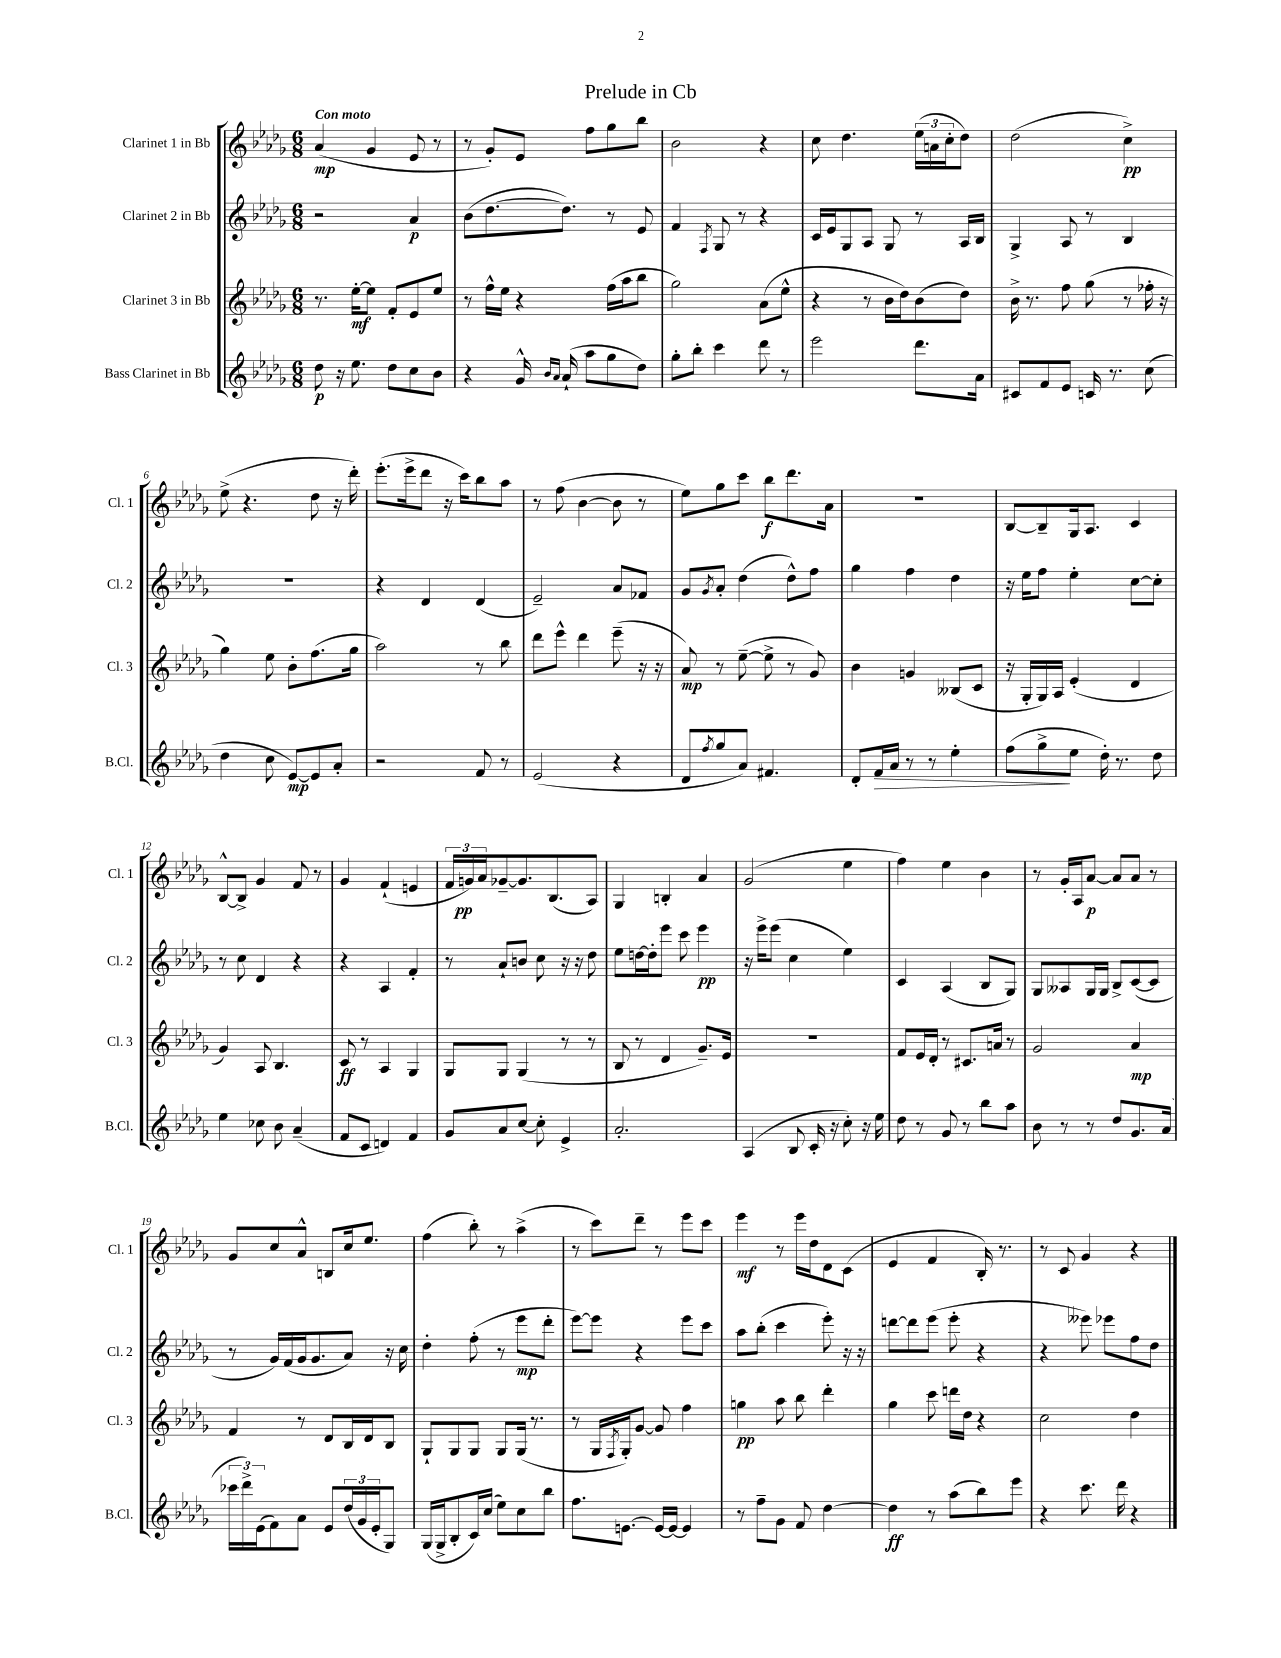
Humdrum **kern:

**kern	**kern	**kern	**kern
*staff4	*staff3	*staff2	*staff1
*clefG2	*clefG2	*clefG2	*clefG2
*k[b-e-a-d-g-]	*k[b-e-a-d-g-]	*k[b-e-a-d-g-]	*k[b-e-a-d-g-]
*M6/8	*M6/8	*M6/8	*M6/8
8dd-	8.r	2r	(4a-
16r	.	.	.
8.ee-	[16ee-'	.	.
.	8ee-]	.	4g-
8dd-	8f'	.	.
8cc	8e-	4a-	8e-
8b-	8ee-	.	8r
=	=	=	=
4r	8r	(8b-	8r
.	16ff^^	[8.dd-	8g-')
.	16ee-	.	.
16g-^^	4r	.	8e-
16qqb-	.	.	.
16qqa-	.	.	.
(16a-`	.	8.dd-])	.
8aa-	.	.	8ff
8gg-	(16ff	8r	8gg-
.	16aa-	.	.
8dd-)	8bb-	8e-	8bb-
=	=	=	=
8gg-'	2gg-)	4f	2b-
8bb-'	.	.	.
.	.	8qF	.
4ccc	.	8G-	.
.	.	8r	.
8ddd-	(8a-	4r	4r
8r	8ee-^^	.	.
=	=	=	=
2eee-	4r	16c	8cc
.	.	16e-	.
.	.	8G-	4.dd-
.	8r	8A-	.
.	16b-	8G-	.
.	16dd-)	.	.
8.ddd-	(8b-	8r	(24ee-
.	.	.	24a
.	.	.	24cc'
.	8dd-)	16A-	8dd-)
16a-	.	16B-	.
=	=	=	=
8c#	16b-^	4G-^	(2dd-
.	8.r	.	.
8f	.	.	.
8e-	8ff	8A-	.
16c	(8gg-	8r	.
8.r	.	.	.
.	8r	4B-	4cc^)
(8cc	16ff-'	.	.
.	16r	.	.
=	=	=	=
4dd-	4gg-)	2.r	(8ee-^
.	.	.	4.r
8cc	8ee-	.	.
[8e-)	8b-'	.	.
8e-]	(8.ff	.	8dd-
8a-'	.	.	16r
.	16gg-	.	16ddd-')
=	=	=	=
2r	2aa-)	4r	(8.eee-'
.	.	.	16eee-^
.	.	4d-	8ddd-
.	.	.	16r
.	.	.	16ccc)
8f	8r	(4d-	8bb-
8r	8bb-	.	8aa-
=	=	=	=
(2e-	8ddd-	2e-~)	8r
.	8eee-^^	.	(8ff
.	4ddd-	.	[4b-
4r	(8eee-~	8a-	8b-]
.	16r	8f-	8r
.	16r	.	.
=	=	=	=
8d-	8a-)	8g-	8ee-)
8qff	.	8qg-	.
8gg-	8r	8a-'	8gg-
8a-)	([8ee-~	(4dd-	8ccc
4.f#	8ee-^]	.	8bb-
.	8r	8dd-^^)	8.ddd-
.	8g-)	8ff	.
.	.	.	16a-
=	=	=	=
8d-'	4b-	4gg-	2.r
16f	.	.	.
16a-	.	.	.
8r	4g	4ff	.
8r	.	.	.
4ee-'	(8B--	4dd-	.
.	8c	.	.
=	=	=	=
(8ff	16r	16r	[8B-
.	16G-'	16ee-	.
8gg-^	16G-)	8ff	8B-~]
.	16A-	.	.
8ee-	(4e-'	4ee-'	16G-
.	.	.	8.A-
16dd-')	.	.	.
8.r	.	.	.
.	4d-	[8cc	4c
8dd-	.	8cc']	.
=	=	=	=
4ee-	4g-)	8r	[8B-^^
.	.	8cc	8B-^]
8cc-	8A-	4d-	4g-
8b-	4.B-	.	.
(4a-~	.	4r	8f
.	.	.	8r
=	=	=	=
8f	8c	4r	4g-
8c	8r	.	.
4d)	4A-	4A-	(4f`
4f	4G-	4f'	4e
=	=	=	=
8g-	8G-	8r	24f
.	.	.	24g)
.	.	.	24a-
8a-	8G-	8a-`	[8g-~
[8cc	(4G-	8b	8.g-]
8cc']	.	8cc	.
.	.	.	(8.B-
4e-^	8r	16r	.
.	.	16r	.
.	8r	8dd-	8A-)
=	=	=	=
2.a-'	8B-	8ee-	4G-
.	8r	[16dd	.
.	.	16dd']	.
.	4d-	8eee-	4B'
.	.	8ccc	.
.	8.g-~)	4eee-	4a-
.	16e-	.	.
=	=	=	=
(4A-	2.r	16r	(2g-
.	.	16eee-^	.
.	.	(8eee-	.
8B-	.	4cc	.
16c'	.	.	.
16r	.	.	.
8cc')	.	4ee-)	4ee-
16r	.	.	.
16ee-	.	.	.
=	=	=	=
8dd-	8f	4c	4ff)
8r	16e-	.	.
.	16d-'	.	.
8g-	8r	(4A-	4ee-
8r	8.c#	.	.
8bb-	.	8B-	4b-
.	16a	.	.
8aa-	8r	8G-)	.
=	=	=	=
8b-	2g-	8G-	8r
8r	.	8A--	16g-'
.	.	.	16A-
8r	.	16G-	[8a-
.	.	16G-	.
8dd-	.	8B-^	8a-]
8.g-	4a-	([8c	8a-
.	.	8c]	8r
(16a-	.	.	.
=	=	=	=
24ccc-	4f	8r	8g-
24ddd-^)	.	.	.
(24e-	.	.	.
8f)	.	16g-)	8cc
.	.	(16f	.
8a-	8r	16g-	8a-^^
.	.	8.g-	.
8e-	8d-	.	8B
(24dd-	16B-	8a-)	16cc
24g-	.	.	.
.	16d-	.	8.ee-
24e-'	.	.	.
8G-)	8B-	16r	.
.	.	16cc	.
=	=	=	=
(16G-	8G-`	4dd-'	(4ff
16G-^	.	.	.
8B-'	8G-	.	.
16c)	8G-	(8ff'	8bb-')
(16cc	.	.	.
8ee-)	8G-	8r	8r
8cc	(16G-	8eee-	(4aa-^
.	8.r	.	.
8bb-	.	8ddd-'	.
=	=	=	=
8.ff	8r	[8eee-)	8r
.	16G-	8eee-]	8ccc)
.	8qF	.	.
[8.e	16G-')	.	.
.	[8g-	4r	8ddd-~
16e_	8g-]	.	8r
16e_	.	.	.
4e]	4ff	8eee-	8eee-
.	.	8ccc	8ccc
=	=	=	=
8r	4gg	8aa-	4eee-
8ff~	.	(8bb-'	.
8g-	8aa-	4ccc	8r
8f	8bb-	.	16eee-
.	.	.	16dd-
[4dd-	4ddd-'	8eee-')	8d-
.	.	16r	(8c
.	.	16r	.
=	=	=	=
4dd-]	4gg-	[8ddd	4e-
.	.	8ddd]	.
8r	8ccc	(8eee-	4f
(8aa-	16ddd	8eee-'	.
.	16dd-	.	.
8bb-)	4r	4r	16B-')
.	.	.	8.r
8eee-	.	.	.
=	=	=	=
4r	2cc	4r	8r
.	.	.	8c
8.ccc	.	8eee--)	4g-
.	.	8eee-	.
16ddd-	.	.	.
4r	4dd-	8ff	4r
.	.	8dd-	.
==	==	==	==
*-	*-	*-	*-
